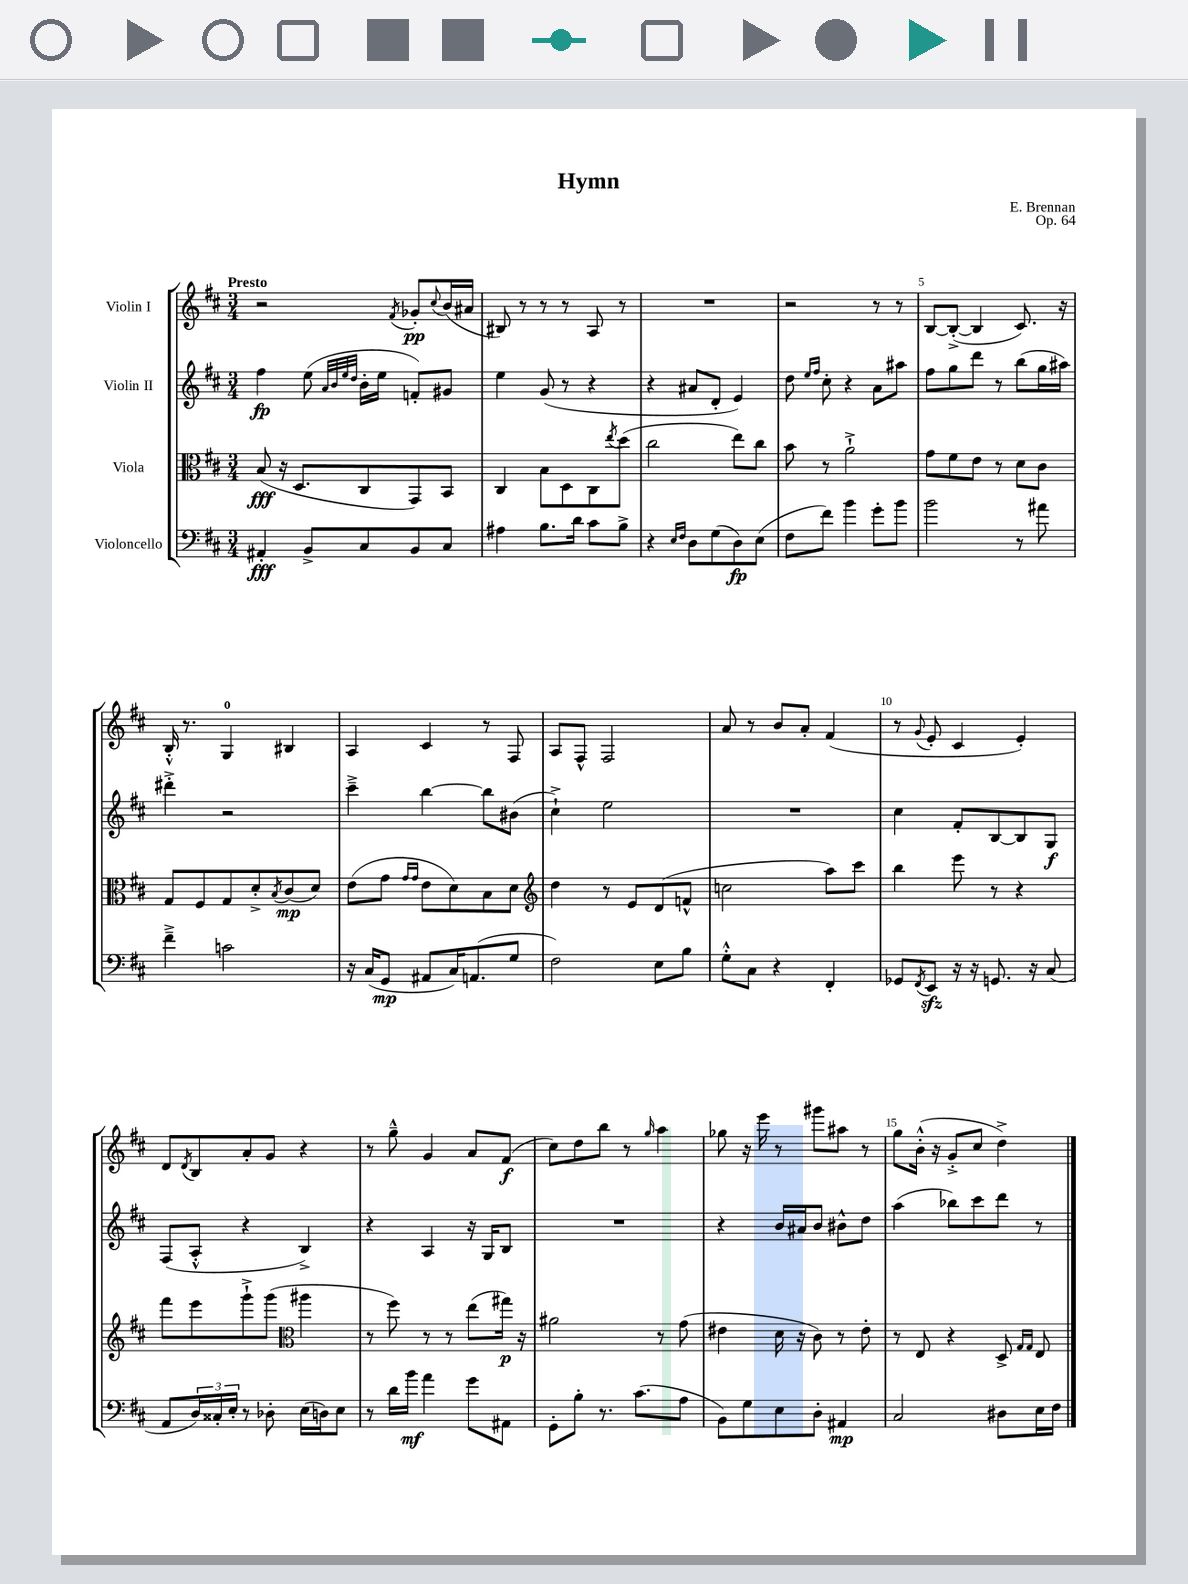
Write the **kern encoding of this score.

**kern	**kern	**kern	**kern
*staff4	*staff3	*staff2	*staff1
*clefF4	*clefC3	*clefG2	*clefG2
*k[f#c#]	*k[f#c#]	*k[f#c#]	*k[f#c#]
*M3/4	*M3/4	*M3/4	*M3/4
4AA#'	(8B	4ff#	2r
.	16r	.	.
.	8.D	.	.
8BB^	.	(8ee	.
.	.	32qqa	.
.	.	32qqb	.
.	.	32qqee	.
.	.	32qqdd	.
8C#	8C#	16b'	.
.	.	16ee	.
.	.	.	8qf#
8BB	8GG)	8f')	8g-'
.	.	.	8qqcc#
8C#	8BB	8g#	(16b
.	.	.	16a#
=	=	=	=
4A#	4C#	4ee	8B#)
.	.	.	8r
8.B	8B	(8g	8r
.	8D	8r	8r
16d	.	.	.
8c#	8C#	4r	8A
.	8qee	.	.
8B^	(8dd	.	8r
=	=	=	=
4r	2cc#	4r	2.r
16qqE	.	.	.
16qqF#	.	.	.
8D	.	8a#	.
(8G	.	8d'	.
8D)	8ee)	4e)	.
(8E	8cc#	.	.
=	=	=	=
8F#	8b	8dd	2r
.	.	16qqee	.
.	.	16qqff#	.
8f#)	8r	8cc#'	.
4b	2a`^	4r	.
8g'	.	8a	8r
8b	.	8aa#	8r
=	=	=	=
2b	8g	8ff#	[8B
.	8f#	8gg	(8B'^_
.	8e	8ddd	4B]
.	8r	8r	.
8r	8d	(8bb	8.c#)
8a#	8c#	16gg	.
.	.	16aa#)	16r
=	=	=	=
4f#~^	8G	4ddd#'^	16B'^^
.	.	.	8.r
.	8F#	.	.
2c	8G	2r	4G
.	8d'^	.	.
.	8qB	.	.
.	(8c#	.	4B#
.	8d)	.	.
=	=	=	=
16r	(8e	4ccc#~^	4A
(16C#	.	.	.
8GG	8g	.	.
.	16qqg	.	.
.	16qqg	.	.
8AA#	8e	[4bb	4c#
16C#)	8d)	.	.
(8.AA	.	.	.
.	8B	8bb]	8r
8G	8d	(8b#	8F#
=	=	=	=
*	*clefG2	*	*
2F#)	4dd	4cc#`^)	8A
.	.	.	8F#^^
.	8r	2ee	2F#
.	8e	.	.
8E	(8d	.	.
8B	8f^^	.	.
=	=	=	=
8G'^^	2cc	2.r	8a
8C#	.	.	8r
4r	.	.	8b
.	.	.	8a'
4FF#'	8aa)	.	(4f#
.	8ccc#	.	.
=	=	=	=
8GG-	4bb	4cc#	8r
8qFF#	.	.	8qqg
8EE	.	.	8e'
16r	8eee	8f#'	4c#
16r	.	.	.
8.GG	8r	[8B	.
.	4r	8B]	4e')
16r	.	.	.
(8C#	.	8G	.
=	=	=	=
8AA	8fff#	(8F#	8d
.	.	.	8qd
24D)	8eee	8A'^^	8B
24C##'	.	.	.
24E'	.	.	.
8r	8ggg`^	4r	8a'
8D-'	(8ggg	.	8g
*	*clefC3	*	*
(16E	4aa#	4B^)	4r
16D)	.	.	.
8E	.	.	.
=	=	=	=
8r	8r	4r	8r
16d	8ff#)	.	8gg~^^
16b	.	.	.
4a	8r	4A	4g
.	8r	.	.
8g	(8ee	16r	8a
.	.	16G	.
8AA#	16gg#)	8B	(8f#
.	16r	.	.
=	=	=	=
8GG'	2a#	2.r	8cc#)
8B'	.	.	8dd
8.r	.	.	8bb
.	.	.	8r
(8.c#	.	.	.
.	.	.	16qqgg
.	8r	.	4aa
8A	(8g	.	.
=	=	=	=
8BB)	4e#	4r	8gg-
8G	.	.	16r
.	.	.	16eee
8E	16d	16b	8r
.	16r	16a#	.
8D'	8c#)	8b	8ggg#
4AA#	8r	8b#^^	8aa#
.	8e#'	8dd	8r
=	=	=	=
2C#	8r	(4aa	8gg
.	8E	.	(16b'^^
.	.	.	16r
.	4r	8bb-)	8g'^
.	.	8ccc#	8cc#
8D#	8D^	8ddd	4dd^)
.	16qqG	.	.
.	16qqG	.	.
16E	8E	8r	.
16F#	.	.	.
==	==	==	==
*-	*-	*-	*-
